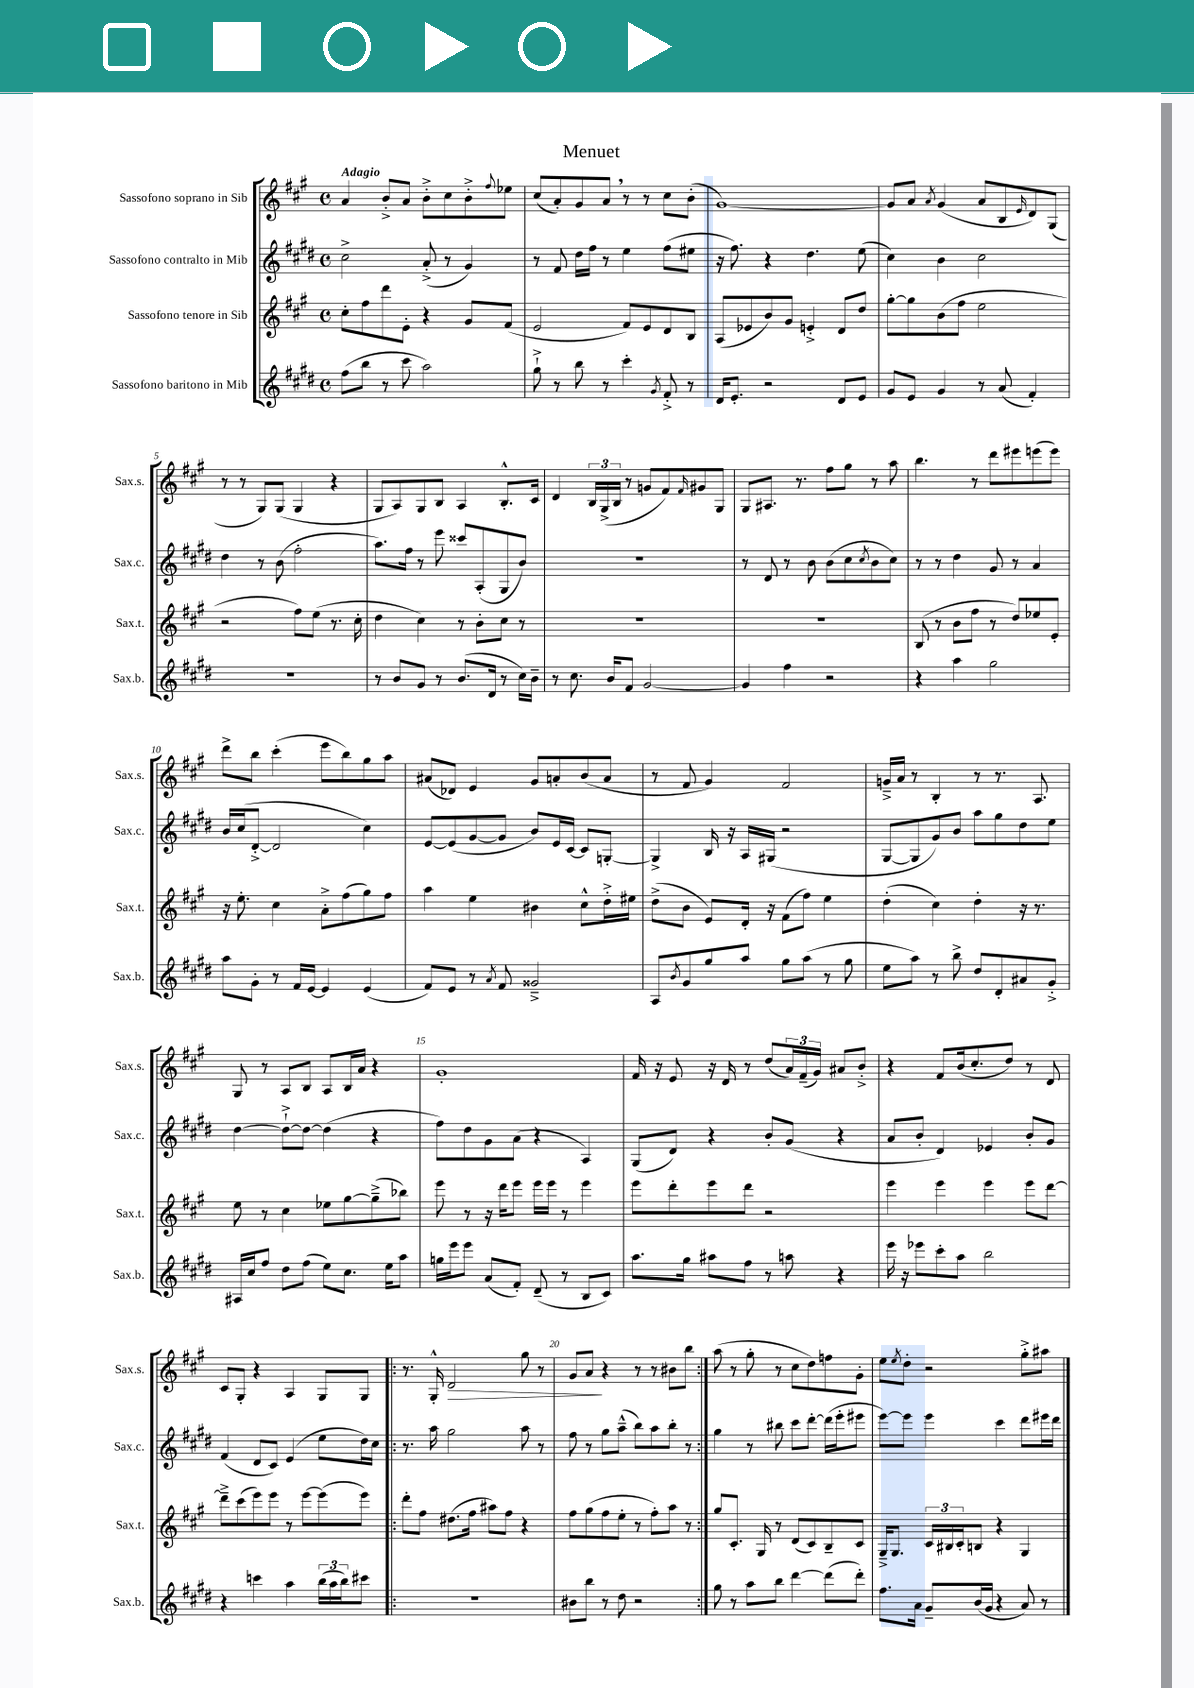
\header { title = "Menuet" }
<<
\new StaffGroup <<
\new Staff = "s0" \with { instrumentName = "Sassofono soprano in Sib" shortInstrumentName = "Sax.s." } {
    \clef treble \key a \major \defaultTimeSignature \time 4/4 \tempo "Adagio"
    a'4 b'8-.-> a'8 b'8-.-> cis''8 b'8-.-> \appoggiatura { fis''8 } ees''8 |
    cis''8( a'8-.) gis'8 a'8 \breathe r8 r8 cis''8 b'8-.( |
    gis'1~) |
    gis'8 a'8 \acciaccatura { a'8 } gis'4( a'8 b8 \grace { e'16 } d'8) gis8( |
    r8 r8 gis8) gis8( gis4 r4 |
    gis8 a8) gis8 b8 a4 b8.-.-^ cis'16 |
    d'4 \tuplet 3/2 { b16 gis16->( b16 } r8 g'8 fis'8) \grace { fis'16 } gis'8 gis8 |
    gis8 ais8. r8. fis''8 gis''8 r8 a''8 |
    b''4. r8 d'''8 eis'''8 e'''8( e'''8) |
    d'''8-> b''8 cis'''4-.( e'''8 b''8) gis''8 a''8 |
    ais'8( des'8) e'4 gis'8 a'8-. b'8( a'8 |
    r8 fis'8 gis'4) fis'2 |
    g'16---> a'16 r8 b4-. r8 r8. a8. |
    gis8 r8 a8 b8 a8 b16 a'16 r4 |
    gis'1-. |
    fis'16 r16 e'8 r16 d'16 r8 d''8( \tuplet 3/2 { a'16) fis'16--( gis'16) } ais'8 b'8-.-> |
    r4 fis'8 b'16( cis''8.-. d''8) r8 d'8 |
    cis'8 gis8-. r4 a4 gis8 gis8 |
    \repeat volta 2 { r8. gis16-.-^ d'2\> gis''8 r8 |
    gis'8 a'8\! r4 r8 r8 bis'8 b''8 | }
    a''8( r8 gis''8-. r8 cis''8 d''8) f''8 gis'8-. |
    e''8 \acciaccatura { e''8 } d''8-. r2 gis''8-.-> ais''8 \bar "|." |
}
\new Staff = "s1" \with { instrumentName = "Sassofono contralto in Mib" shortInstrumentName = "Sax.c." } {
    \clef treble \key e \major \defaultTimeSignature \time 4/4
    cis''2-> a'8-.->( r8 gis'4) |
    r8 fis'8 dis''16 fis''16 r8 e''4 fis''8( eis''8 |
    r16 fis''8.) r4 dis''4. e''8( |
    cis''4) b'4 cis''2 |
    dis''4 r8 b'8( fis''2-. |
    a''8.) fis''16 r8 e'''8 cisis'''8 a8-.( gis8 b'8) |
    R1 |
    r8 dis'8 r8 b'8 b'8( cis''8 \acciaccatura { cis''8 } b'8 cis''8) |
    r8 r8 dis''4 gis'8 r8 a'4 |
    b'16 cis''16( dis'8~-.-> dis'2 cis''4) |
    e'8~ e'8( gis'8~ gis'8 b'8) e'16 cis'16~ cis'8 g8~-. |
    g4-> b16 r16 a16 gis16( r2 |
    gis8~ gis8 gis'8) b'8 a''8 gis''8 dis''8 e''8 |
    dis''4~ dis''8~-!-> dis''8~ dis''4( r4 |
    fis''8) dis''8 gis'8 a'8( r4 a4) |
    gis8( dis'8) r4 b'8-. gis'8( r4 |
    a'8 b'8-. dis'4) ees'4 b'8-. gis'8 |
    fis'4( dis'8 cis'8) e'4( e''8 dis''16) cis''16 |
    \repeat volta 2 { r8. a''16 gis''2 a''8 r8 |
    fis''8 r8 gis''8 a''8---^( b''8) a''8 b''8-. r8 | }
    gis''4 r8 bis''8 cis'''8 dis'''8~-. dis'''16( e'''16-. eis'''8 |
    e'''8~) e'''8 e'''4 cis'''4 dis'''8 eis'''16 dis'''16 \bar "|." |
}
\new Staff = "s2" \with { instrumentName = "Sassofono tenore in Sib" shortInstrumentName = "Sax.t." } {
    \clef treble \key a \major \defaultTimeSignature \time 4/4
    cis''8-. fis''8 d'''8 e'8-. r4 gis'8 fis'8( |
    e'2 fis'8) e'8 d'8 b8 |
    a8( ees'8 b'8) gis'8 e'4-.-> d'8 d''8 |
    gis''8~-. gis''8 b'8( fis''8 e''2 |
    r2 fis''8) e''8( r8. cis''16-. |
    d''4 cis''4) r8 b'8-. cis''8 r8 |
    R1 |
    R1 |
    b8( r8 b'8 fis''8 r8 d''8) ees''8 e'8-. |
    r16 e''8.-. cis''4 a'8-.-> fis''8( gis''8) fis''8 |
    a''4 e''4 bis'4 cis''8-^ d''16-.-> eis''16 |
    d''8->( b'8 e'8) d'16-. r16 fis'8( fis''8) e''4 |
    d''4-.( cis''4) d''4-. r16 r8. |
    e''8 r8 cis''4 ees''8 gis''8~ gis''8--->( bes''8) |
    e'''8 r8 r16 d'''16 e'''8 e'''16 e'''16 r8 e'''4 |
    e'''8 d'''8-. e'''8 d'''8 r2 |
    e'''4 e'''4 e'''4 e'''8 d'''8~ |
    d'''8---> cis'''8( e'''8) e'''8 r8 e'''8~ e'''8( e'''8) |
    \repeat volta 2 { d'''8-. fis''8 dis''8.( fis''16 ais''8) fis''8 r4 |
    fis''8 gis''8( fis''8 e''8-. r8 fis''8-.) a''8 r8 | }
    gis''8 cis'8.-. gis16 r8 d'8( cis'8) b8-- cis'8 |
    gis16---> gis8. \tuplet 3/2 { cis'16 bis16 cis'16-. } b8 r4 gis4 \bar "|." |
}
\new Staff = "s3" \with { instrumentName = "Sassofono baritono in Mib" shortInstrumentName = "Sax.b." } {
    \clef treble \key e \major \defaultTimeSignature \time 4/4
    fis''8( b''8 r8 cis'''8 a''2) |
    gis''8-!-> r8 b''8 r8 cis'''4-. \acciaccatura { gis'8 } fis'8-.-> r8 |
    dis'16 e'8.-. r2 dis'8 e'8 |
    gis'8 e'8 gis'4 r8 a'8( fis'4-.) |
    R1 |
    r8 b'8 gis'8 r8 b'8.( dis'16 r8 cis''16) b'16-- |
    r8 cis''8. b'16 fis'8 gis'2~ |
    gis'4 fis''4 r2 |
    r4 a''4 gis''2 |
    a''8 gis'8-. r8 fis'16 e'16~ e'4 e'4( |
    fis'8) e'8 r8 \acciaccatura { a'8 } fis'8 gisis'2---> |
    a8 \acciaccatura { b'8 } gis'8 gis''8 a''8 gis''8 a''8( r8 gis''8 |
    e''8 a''8) r8 b''8-> dis''8 dis'8-. ais'8 gis'8-.-> |
    ais16 cis''16 fis''8 dis''8 fis''8( e''8) cis''8. e''16 a''8 |
    g''16 e'''16 e'''8 a'8( fis'8-.) dis'8--( r8 b8 cis'8) |
    a''8. gis''16 ais''8 fis''8 r8 a''8 r4 |
    e'''16 r16 ees'''8 cis'''8-. a''8 b''2 |
    r4 c'''4 a''4 \tuplet 3/2 { b''16( a''16 b''16) } cis'''8 |
    \repeat volta 2 { R1 |
    bis'8 b''8 r8 dis''8 r2 | }
    gis''8 r8 a''8 b''8 dis'''4~ dis'''8( dis'''8-.) |
    fis''8. a'16 gis'8-- b'16( gis'16 r4 a'8) r8 \bar "|." |
}
>>
>>
\layout { \context { \Score \override BarNumber.break-visibility = ##(#f #t #t) barNumberVisibility = #(every-nth-bar-number-visible 5) } }
